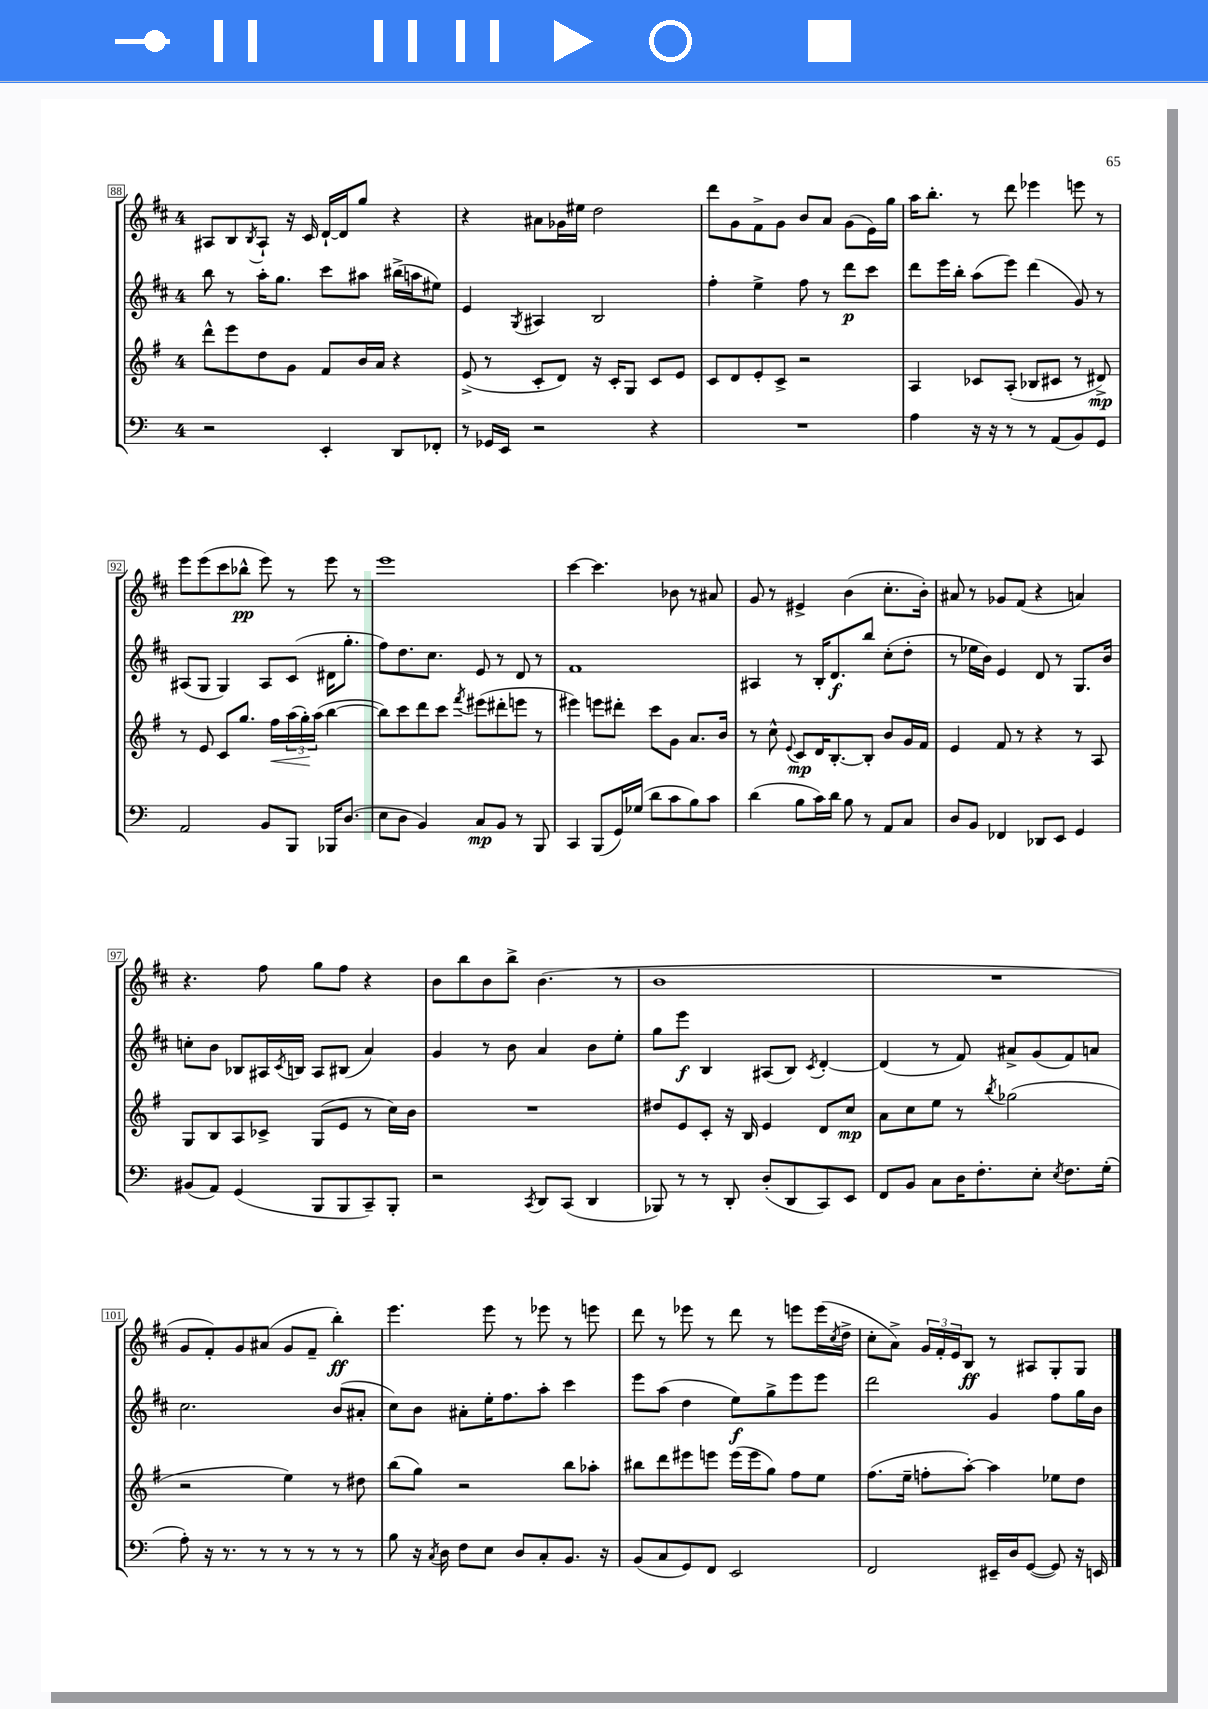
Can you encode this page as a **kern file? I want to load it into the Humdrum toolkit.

**kern	**dynam	**kern	**dynam	**kern	**dynam	**kern	**dynam
*part4	*part4	*part3	*part3	*part2	*part2	*part1	*part1
*staff4	*staff4	*staff3	*staff3	*staff2	*staff2	*staff1	*staff1
*clefF4	*	*clefG2	*	*clefG2	*	*clefG2	*
*k[]	*	*k[f#]	*	*k[f#c#]	*	*k[f#c#]	*
*M4/4	*	*M4/4	*	*M4/4	*	*M4/4	*
=88	=88	=88	=88	=88	=88	=88	=88
2r	.	8ddd^^\L	.	8bb\	.	8A#X/L	.
.	.	8eee\	.	8r	.	8B/	.
.	.	.	.	.	.	8qB/	.
.	.	8dd\	.	16aa'\KL	.	8A#`/J	.
.	.	.	.	8.gg\J	.	.	.
.	.	8g\J	.	.	.	16r	.
.	.	.	.	.	.	16c#/	.
4EE'/	.	8f#/L	.	8ccc#\L	.	[16d`/LL	.
.	.	.	.	.	.	16d/J]	.
.	.	16b/L	.	8aa#X\J	.	8gg/J	.
.	.	16a/JJ	.	.	.	.	.
8DD/L	.	4r	.	(16bb#X^\LL	.	4r	.
.	.	.	.	16aan\J	.	.	.
8FF-X'/J	.	.	.	8ee#X\J)	.	.	.
=89	=89	=89	=89	=89	=89	=89	=89
8r	.	(8e^/	.	4e/	.	4r	.
16GG-X/LL	.	8r	.	.	.	.	.
16EE/JJ	.	.	.	.	.	.	.
.	.	.	.	8qG/	.	.	.
2r	.	8c'/L	.	4A#X/	.	8a#X\L	.
.	.	8d/J)	.	.	.	16g-X\L	.
.	.	.	.	.	.	16ee#X\JJ	.
.	.	16r	.	2B/	.	2dd\	.
.	.	16c'/KL	.	.	.	.	.
.	.	8G/J	.	.	.	.	.
4r	.	8c/L	.	.	.	.	.
.	.	8e/J	.	.	.	.	.
=90	=90	=90	=90	=90	=90	=90	=90
1r	.	8c/L	.	4ff#'\	.	8ddd\L	.
.	.	8d/	.	.	.	8g\	.
.	.	8e'/	.	4ee^\	.	8f#^\	.
.	.	8c^/J	.	.	.	8g\J	.
.	.	2r	.	8ff#\	.	8b/L	.
.	.	.	.	8r	.	8a/J	.
.	.	.	.	8ddd\L	p	(8g\L	.
.	.	.	.	8ccc#\J	.	16e\L)	.
.	.	.	.	.	.	16gg\JJ	.
=91	=91	=91	=91	=91	=91	=91	=91
4A\	.	4A/	.	8ddd\L	.	16aa\KL	.
.	.	.	.	.	.	8.bb'\J	.
.	.	.	.	16eee\L	.	.	.
.	.	.	.	16bb'\JJ	.	.	.
16r	.	8c-X/L	.	(8aa\L	.	8r	.
16r	.	.	.	.	.	.	.
8r	.	(8A'/J	.	8eee\J)	.	8ddd\	.
8r	.	8B-X/L	.	(4ddd\	.	4eee-X\	.
(8AA/L	.	8c#X/J	.	.	.	.	.
8BB/)	.	8r	.	8g/)	.	8eeen\	.
8GG/J	.	8d#X^/)	mp	8r	.	8r	.
!!LO:LB:g=z
=92	=92	=92	=92	=92	=92	=92	=92
2AA/	.	8r	.	(8A#X/L	.	8eee\L	.
.	.	8e/	.	8G/J	.	(8eee\	.
.	.	8c/L	.	4G/)	.	8ccc#\	.
.	.	8.gg/J	.	.	.	8bb-X^^\J	pp
8BB/L	.	.	.	8A#/L	.	8eee\)	.
!	!	!	!LO:HP:b	!	!	!	!
.	.	16ff#\LL	<	.	.	.	.
8BBB/J	.	(24aa\	.	(8c#/J	.	8r	.
.	.	24gg'\)	.	.	.	.	.
.	.	(24aa\JJ	[	.	.	.	.
16BBB-X/KL	.	[4bb\	.	16d#X\KL	.	8eee\	.
(8.D/J	.	.	.	8.gg'\J	.	.	.
.	.	.	.	.	.	8r	.
=93	=93	=93	=93	=93	=93	=93	=93
8E\L	.	8bb\L])	.	8ff#\L)	.	1eee	.
8D\J	.	8ccc\	.	8.dd\	.	.	.
4BB/)	.	8ddd\	.	.	.	.	.
.	.	.	.	8.cc#\J	.	.	.
.	.	8ccc\J	.	.	.	.	.
.	.	8qfff#/	.	.	.	.	.
8C/L	mp	(8eee#X\L	.	8e/	.	.	.
8BB/J	.	8ddd#X'\	.	8r	.	.	.
8r	.	8eeen\J	.	8d/	.	.	.
8BBB/	.	8r	.	8r	.	.	.
=94	=94	=94	=94	=94	=94	=94	=94
4CC/	.	4eee#X\)	.	1f#	.	[4ccc#\	.
(8BBB/L	.	8eeen\L	.	.	.	4.ccc#\]	.
16GG/L)	.	8ddd#X'\J	.	.	.	.	.
(16G-X/JJ	.	.	.	.	.	.	.
8d\L	.	8ccc\L	.	.	.	.	.
8c\	.	8g\J	.	.	.	8b-X\	.
8B\)	.	8.a/L	.	.	.	8r	.
8c\J	.	.	.	.	.	8a#X/	.
.	.	16b/Jk	.	.	.	.	.
=95	=95	=95	=95	=95	=95	=95	=95
(4d\	.	8r	.	4A#X/	.	8g/	.
.	.	8cc^^\	.	.	.	8r	.
.	.	8qqe/	.	.	.	.	.
8B\L	.	8c/L	mp	8r	.	4e#X^/	.
16c\L)	.	16d/K	.	16B'/KL	.	.	.
16d\JJ	.	[8.B'/	.	8.d/	f	.	.
8B\	.	.	.	.	.	(4b\	.
8r	.	8B'/J]	.	8bb/J	.	.	.
8AA/L	.	8b/L	.	(8cc#'\L	.	8.cc#'\L	.
8C/J	.	16g/L	.	8dd'\J	.	.	.
.	.	16f#/JJ	.	.	.	16b'\Jk)	.
=96	=96	=96	=96	=96	=96	=96	=96
8D/L	.	4e/	.	8r	.	8a#X/	.
8BB/J	.	.	.	16ee-X\LL	.	8r	.
.	.	.	.	16b\JJ)	.	.	.
4FF-X/	.	8f#/	.	4e/	.	8g-X/L	.
.	.	8r	.	.	.	(8f#/J	.
8DD-X/L	.	4r	.	8d/	.	4r	.
8EE/J	.	.	.	8r	.	.	.
4GG/	.	8r	.	8.G/L	.	4an/)	.
.	.	8A/	.	.	.	.	.
.	.	.	.	16b/Jk	.	.	.
!!LO:LB:g=z
=97	=97	=97	=97	=97	=97	=97	=97
(8BB#X/L	.	8G/L	.	8ccn'\L	.	4.r	.
8AA/J)	.	8B/	.	8b\J	.	.	.
(4GG/	.	8A/	.	8B-X/L	.	.	.
.	.	8c-X^/J	.	16A#X/L	.	8ff#\	.
.	.	.	.	8qc#/	.	.	.
.	.	.	.	16Bn/JJ	.	.	.
8BBB/L	.	(8G/L	.	8A#/L	.	8gg\L	.
8BBB/	.	8e/J	.	(8B#X/J	.	8ff#\J	.
8CC~/)	.	8r	.	4a/)	.	4r	.
8BBB'/J	.	16cc\LL)	.	.	.	.	.
.	.	16b\JJ	.	.	.	.	.
=98	=98	=98	=98	=98	=98	=98	=98
2r	.	1r	.	4g/	.	8b\L	.
.	.	.	.	.	.	8bb\	.
.	.	.	.	8r	.	8b\	.
.	.	.	.	8b\	.	8bb^\J	.
8qCC/	.	.	.	.	.	.	.
8DD/L	.	.	.	4a/	.	(4.b\	.
(8CC/J	.	.	.	.	.	.	.
4DD/	.	.	.	8b\L	.	.	.
.	.	.	.	8ee'\J	.	8r	.
=99	=99	=99	=99	=99	=99	=99	=99
8BBB-X/)	.	8dd#X/L	.	8gg\L	.	1b	.
8r	.	8e/	.	8eee\J	f	.	.
8r	.	8c'/J	.	4B/	.	.	.
8DD'/	.	16r	.	.	.	.	.
.	.	16B/	.	.	.	.	.
(8D'/L	.	4e/	.	(8A#X/L	.	.	.
8DD/	.	.	.	8B/J)	.	.	.
.	.	.	.	8qc#/	.	.	.
8CC/)	.	8d/L	.	[4d'/	.	.	.
8EE/J	.	8cc/J	mp	.	.	.	.
=100	=100	=100	=100	=100	=100	=100	=100
8FF/L	.	8a\L	.	(4d/]	.	1r	.
8BB/J	.	8cc\	.	.	.	.	.
8C\L	.	8ee\J	.	8r	.	.	.
16D\K	.	8r	.	8f#/)	.	.	.
8.F'\	.	.	.	.	.	.	.
.	.	8qbb/	.	.	.	.	.
.	.	(2gg-X\	.	8a#X^/L	.	.	.
8E'\J	.	.	.	(8g/	.	.	.
8qE/	.	.	.	.	.	.	.
8.F\L	.	.	.	8f#/)	.	.	.
.	.	.	.	8an/J	.	.	.
(16G'\Jk	.	.	.	.	.	.	.
!!LO:LB:g=z
=101	=101	=101	=101	=101	=101	=101	=101
8A'\)	.	2r	.	2.cc#\	.	8g/L	.
16r	.	.	.	.	.	8f#'/)	.
8.r	.	.	.	.	.	.	.
.	.	.	.	.	.	8g/	.
8r	.	.	.	.	.	(8a#X/J	.
8r	.	4ee\)	.	.	.	8g/L	.
8r	.	.	.	.	.	8f#~/J	.
8r	.	8r	.	(8b/L	.	4bb'\)	ff
8r	.	8dd#X\	.	8a#X'/J	.	.	.
=102	=102	=102	=102	=102	=102	=102	=102
8B\	.	(8bb\L	.	8cc#\L)	.	4.eee\	.
16r	.	8gg\J)	.	8b\J	.	.	.
8qC/	.	.	.	.	.	.	.
16D\	.	.	.	.	.	.	.
8F\L	.	2r	.	8a#X'\L	.	.	.
8E\J	.	.	.	16ee'\K	.	8eee\	.
.	.	.	.	8.ff#\	.	.	.
8D/L	.	.	.	.	.	8r	.
8C'/	.	.	.	8aa'\J	.	8eee-X\	.
8.BB/J	.	8bb\L	.	4ccc#\	.	8r	.
.	.	8aa-X'\J	.	.	.	8eeen\	.
16r	.	.	.	.	.	.	.
=103	=103	=103	=103	=103	=103	=103	=103
(8BB/L	.	8bb#X\L	.	8eee\L	.	8ddd\	.
8C/	.	8ddd\	.	(8aa\J	.	8r	.
8GG/)	.	8eee#X\	.	4dd\	.	8eee-X\	.
8FF/J	.	8eeen\J	.	.	.	8r	.
2EE/	.	(16eee\LL	.	8ee\L)	f	8ddd\	.
.	.	16eee\J	.	.	.	.	.
.	.	8gg\J)	.	8gg^\	.	8r	.
.	.	8ff#\L	.	8eee\	.	8eeen\L	.
.	.	8ee\J	.	8eee\J	.	(16eee\L	.
.	.	.	.	.	.	8qcc#/	.
.	.	.	.	.	.	16dd^\JJ	.
=104	=104	=104	=104	=104	=104	=104	=104
2FF/	.	(8.ff#\L	.	2ddd\	.	8cc#'\L	.
.	.	.	.	.	.	8a^\J)	.
.	.	16ee~\Jk	.	.	.	.	.
.	.	8ffn'\L	.	.	.	24g/LL	.
.	.	.	.	.	.	24f#'/	.
.	.	.	.	.	.	24e/J	.
.	.	[8aa'\J)	.	.	.	8B/J	ff
16EE#X~/LL	.	4aa\]	.	4g/	.	8r	.
16D/J	.	.	.	.	.	.	.
([8GG/J	.	.	.	.	.	8A#X/L	.
8GG/])	.	8ee-X\L	.	8ff#\L	.	8G'/	.
16r	.	8dd\J	.	16gg\L	.	8G/J	.
16EEn/	.	.	.	16b\JJ	.	.	.
==	==	==	==	==	==	==	==
*-	*-	*-	*-	*-	*-	*-	*-
